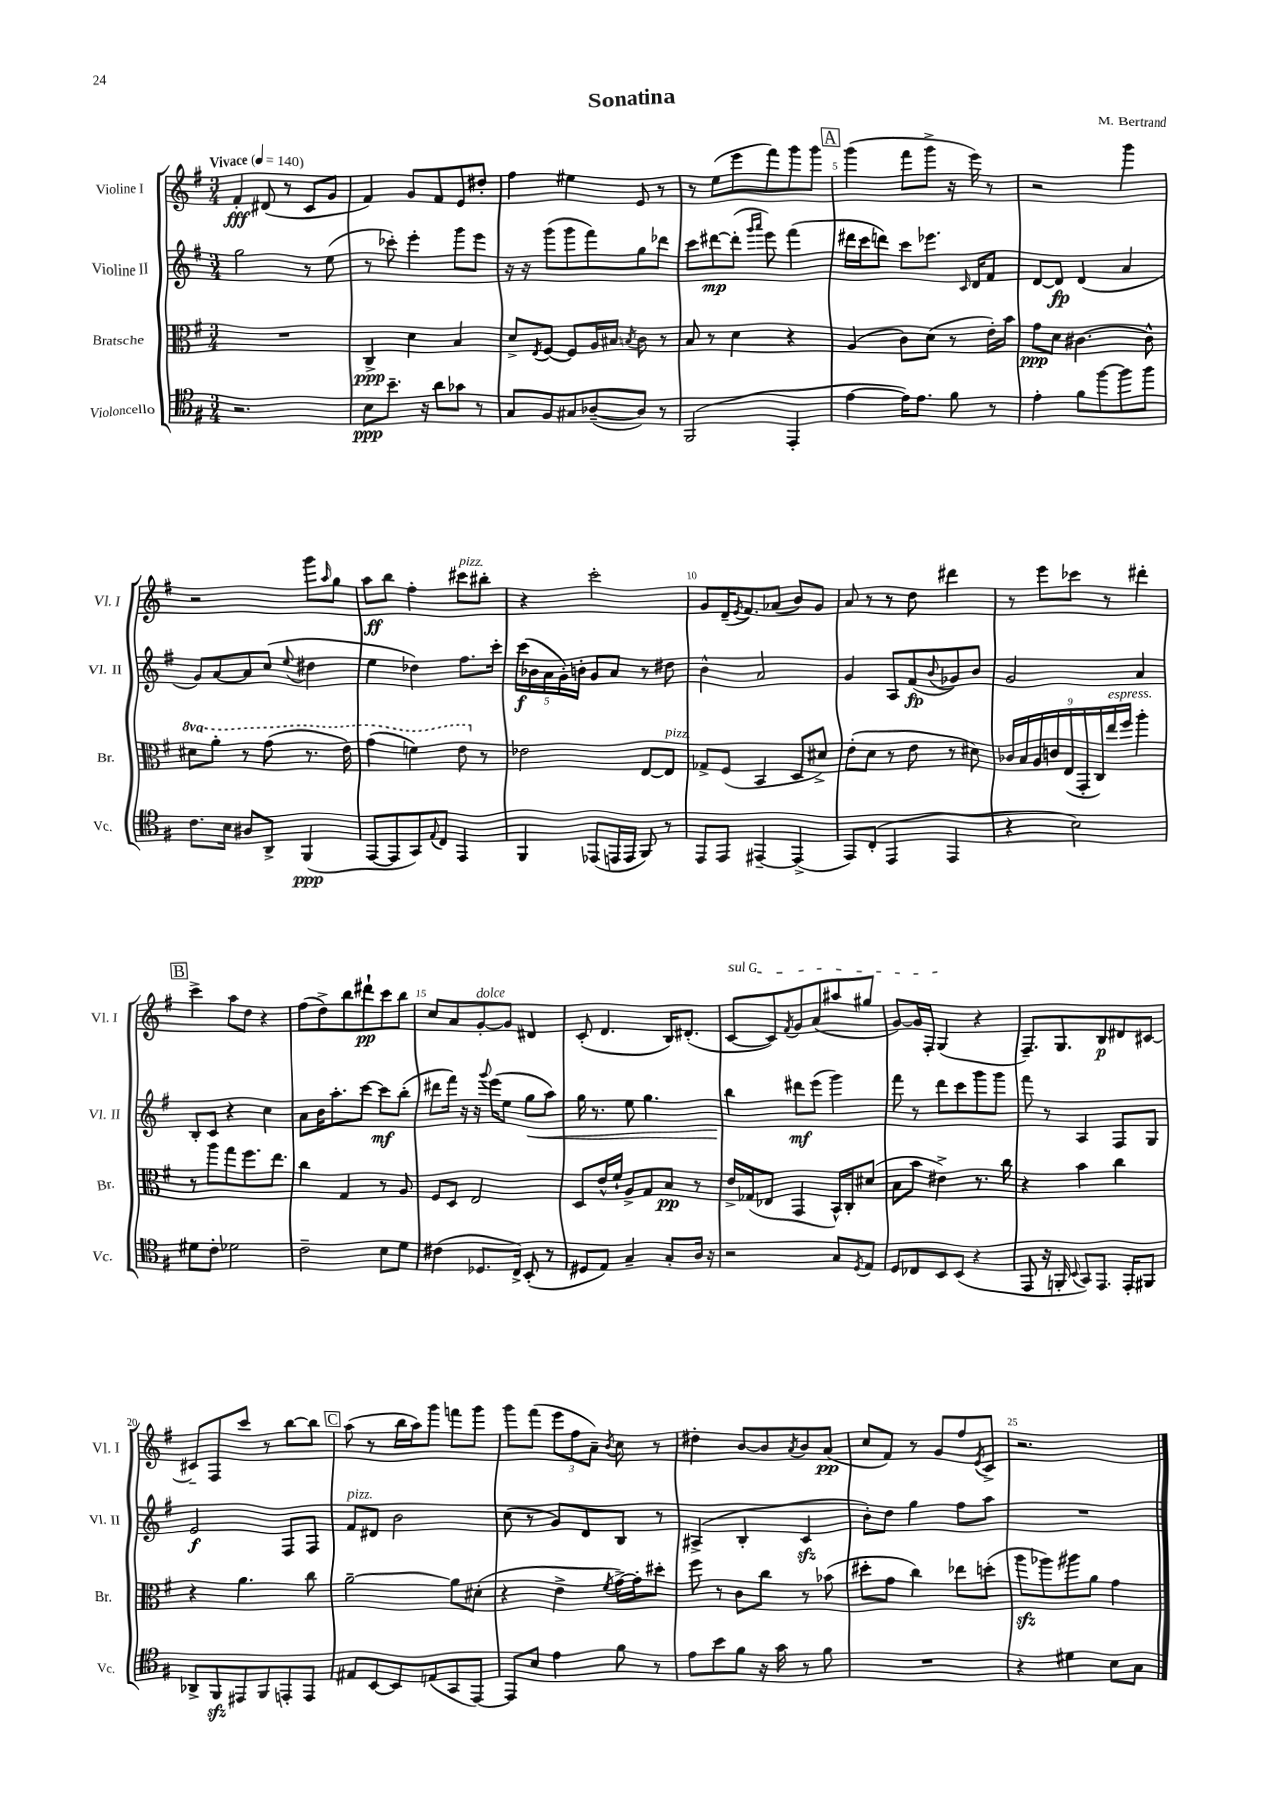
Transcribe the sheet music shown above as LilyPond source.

\header { title = "Sonatina" composer = "M. Bertrand" }
<<
\new StaffGroup <<
\new Staff = "s0" \with { instrumentName = "Violine I" shortInstrumentName = "Vl. I" } {
    \clef treble \key g \major \numericTimeSignature \time 3/4 \tempo "Vivace" 4 = 140
    fis'4-.\fff dis'8( r8 c'8 g'8 |
    fis'4) g'8 fis'8 e'8 dis''8-. |
    fis''4 eis''4 e'8 r8 |
    r8 e''8( e'''8 fis'''8) g'''8 g'''8 |
    \mark \markup { \box "A" } g'''4( fis'''8 g'''8-> r16 e'''16) r8 |
    r2 g'''4 |
    r2 g'''8 \grace { a''16 } g''8 |
    a''8\ff b''8 fis''4-. cis'''8^\markup { \italic "pizz." } bis''8-. |
    r4 c'''2-. |
    g'8 d'16--( \acciaccatura { e'8 } fis'8.) aes'8( b'8) g'8 |
    a'8 r8 r8 d''8 dis'''4 |
    r8 e'''8 ces'''8 r8 dis'''4-. |
    \mark \markup { \box "B" } c'''4-> a''8 d''8 r4 |
    fis''8( d''8->) b''8 dis'''8-!\pp c'''8 b''8 |
    c''8 a'8 g'8~-.^\markup { \italic "dolce" } g'8 dis'4 |
    c'8-.( d'4. b16) dis'8.-.( |
    \once \override TextSpanner.bound-details.left.text = \markup { \italic "sul G" } c'8~\startTextSpan c'8) \acciaccatura { fis'8 } g'8 a'8( ais''8 gis''8 |
    g'8~) g'16 fis16-. g4\stopTextSpan( r4 |
    fis8.--) g8. b8\p dis'8 cis'8~ |
    cis'8-- fis8 c'''8 r8 b''8~ b''8 |
    \mark \markup { \box "C" } a''8( r8 b''16 a''16) g'''8 f'''8 g'''8 |
    g'''8 fis'''8( \tuplet 3/2 { e'''8 fis''8 a'8--) } \acciaccatura { b'8 } c''8 r8 |
    dis''4-. b'8~ b'8 \acciaccatura { a'8 } b'8 a'8\pp( |
    c''8 fis'8) r8 g'8 fis''8 \acciaccatura { e'8 } c'8-> |
    r2. \bar "|." |
}
\new Staff = "s1" \with { instrumentName = "Violine II" shortInstrumentName = "Vl. II" } {
    \clef treble \key g \major \numericTimeSignature \time 3/4
    g''2 r8 e''8( |
    r8 ces'''8-.) e'''4-. g'''8 e'''8 |
    r16 r16 g'''8( g'''8 fis'''8) g''8 des'''8 |
    c'''8 dis'''8~\mp dis'''8-.( \grace { g'''16 a'''16 } e'''8) fis'''4( |
    \mark \markup { \box "A" } dis'''16 c'''16 d'''8) c'''8 ees'''8. \grace { c'16 } d'16 fis'8 |
    d'8~ d'8\fp d'4( a'4 |
    g'8) a'8~ a'8 c''8( \appoggiatura { e''8 } dis''4 |
    e''4 des''4) fis''8. c'''16-. |
    \tuplet 5/4 { c'''16\f( bes'16 a'16 g'16-.) b'16-. } g'8 a'8 r8 dis''8 |
    b'4-^ a'2 |
    g'4 a8 fis'8\fp( \appoggiatura { b'8 } ges'8) b'8 |
    g'2 a'4 |
    \mark \markup { \box "B" } b8-. c'8 r4 c''4 |
    a'8 b'16 a''8.-. c'''8~ c'''8\mf b''8-.( |
    dis'''8 fis'''16) r16 r16 \appoggiatura { g'''8 } e'''16( e''8 g''8\< a''8) |
    g''16 r8. e''8 g''4. |
    b''4\! dis'''8\mf e'''8( g'''4) |
    fis'''8 r8 d'''8 c'''8 g'''8 g'''8 |
    fis'''8 r8 a4 fis8 g8 |
    e'2\f fis8 fis8 |
    \mark \markup { \box "C" } fis'8^\markup { \italic "pizz." } dis'8 b'2 |
    c''8( r8 g'8) d'8 b8 r8 |
    ais4->( b4-. c'4\sfz |
    b'8-.) d''8 g''4 fis''8 a''8 |
    R2. \bar "|." |
}
\new Staff = "s2" \with { instrumentName = "Bratsche" shortInstrumentName = "Br." } {
    \clef alto \key g \major \numericTimeSignature \time 3/4 \set Staff.ottavationMarkups = #ottavation-simple-ordinals
    R2. |
    c4->\ppp d'4 b4 |
    d'8-> \acciaccatura { e8 } fis8~ fis8 a16 bis16 \acciaccatura { b8 } c'8 r8 |
    b8 r8 d'4 r4 |
    \mark \markup { \box "A" } a4( c'8) d'8( r8 e'16-.) b'16 |
    g'8\ppp d'8 cis'4.~ cis'8-^ |
    \ottava #1 dis''8 a''8-. r8 g''8( r8. e''16) |
    g''4( f''4) e''8 \ottava #0 r8 |
    ees'2 e8~ e8^\markup { \italic "pizz." } |
    ges8-> fis8( b,4 d8 dis'8->) |
    e'8-.( d'8 r8 e'8 r8 dis'8) |
    \tuplet 9/8 { ces'16 b16 a16 c'16 e16( g,16-. c16) e''16^\markup { \italic "espress." } fis''16 } a''4-. |
    \mark \markup { \box "B" } r8 a''8 g''8 fis''8. e''8. |
    c''4 g4 r8 a8 |
    fis8 d8 e2 |
    d8 e'16-^ fis'16-! a8-> g8 b8\pp r8 |
    e'16-> ges16( ees8 g,4 b,16-^) c16-. dis'8( |
    b8 b'8 eis'4->) r8. c''16 |
    r4 b'4 c''4 |
    r4 a'4. c''8 |
    \mark \markup { \box "C" } a'2~-- a'8 dis'8-.( |
    r4 e'4-> \acciaccatura { fis'8 } g'16~->) g'16-. dis''8-. |
    fis''8 r8 c'8 c''8 r8 bes'8( |
    dis''8-. g'8 c''4) ees''8 d''8-.( |
    a''8\sfz aes''8) ais''8 a'8 g'4 \bar "|." |
}
\new Staff = "s3" \with { instrumentName = "Violoncello" shortInstrumentName = "Vc." } {
    \clef tenor \key g \major \numericTimeSignature \time 3/4
    r2. |
    b8\ppp b'8.-- r16 a'8 ges'8 r8 |
    g8 fis8 gis8 aes8~--( aes8) r8 |
    fis,2( e,4-. |
    \mark \markup { \box "A" } e'4~ e'16) e'8. fis'8 r8 |
    e'4-. fis'8 fis''8~ fis''8 fis''8 |
    c'8. b16 ais8 a,8-> fis,4\ppp( |
    e,8~ e,8 g,8) \appoggiatura { e8 } c8 e,4 |
    fis,4 ees,8( e,16 e,16 fis,8) r8 |
    e,8 e,8 eis,4~-- eis,4->( |
    e,8) c8-.( e,4 e,4 |
    r4 b2) |
    \mark \markup { \box "B" } dis'8 c'8-. des'2 |
    c'2-- b8 d'8 |
    cis'4( des8. c16->) b,8-.( r8 |
    dis8 e8) g4-- g8-. a16 r16 |
    r2 g8 \acciaccatura { d8 } e8 |
    d8 ces8 b,8 b,8( r4 |
    e,8 r16 f,16-. \appoggiatura { b,8 } g,8) e,8. e,16-. fis,8 |
    aes,8-> fis,8\sfz eis,8 fis,8 e,8-. e,8 |
    \mark \markup { \box "C" } eis8 b,8~ b,8 e8( g,8 e,8~) |
    e,8 b8 e'4 fis'8 r8 |
    e'8 b'8 fis'8 r16 g'16 r8 fis'8 |
    R2. |
    r4 dis'4 b8 g8 \bar "|." |
}
>>
>>
\layout { \context { \Score \override BarNumber.break-visibility = ##(#f #t #t) barNumberVisibility = #(every-nth-bar-number-visible 5) } }
